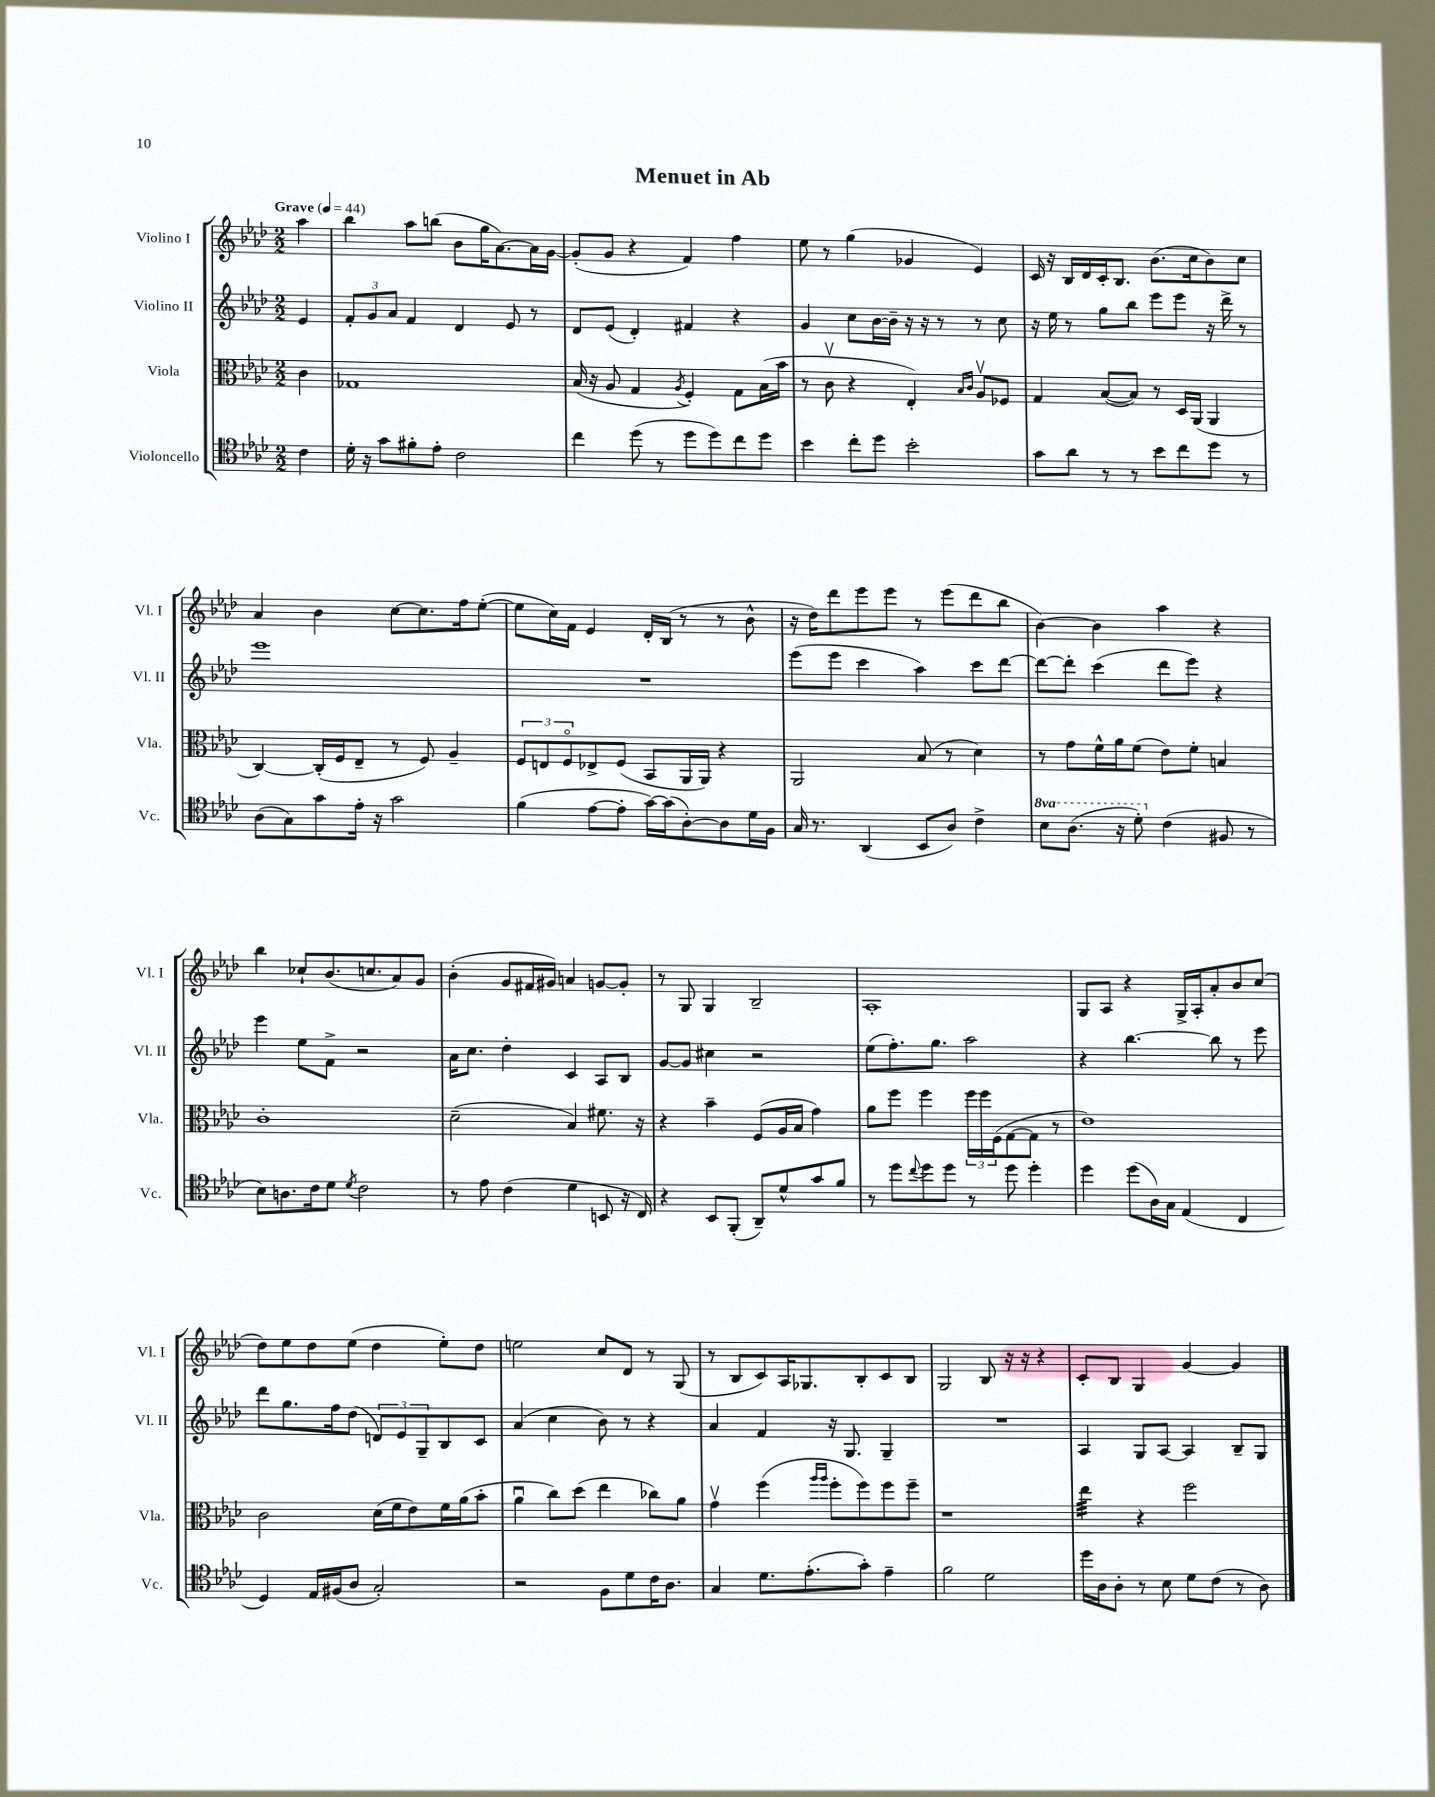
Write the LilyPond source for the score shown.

\header { title = "Menuet in Ab" }
<<
\new StaffGroup <<
\new Staff = "s0" \with { instrumentName = "Violino I" shortInstrumentName = "Vl. I" } {
    \clef treble \key aes \major \numericTimeSignature \time 2/2 \partial 4 \tempo "Grave" 4 = 44
    aes''4 |
    bes''4 aes''8 b''8( bes'8 g''16 aes'8.~) aes'16 g'16~ |
    g'8-.( g'8 r4 f'4) f''4 |
    ees''8 r8 g''4( ges'4 ees'4) |
    c'16 r16 bes16 des'16 c'16-. bes8. bes'8.( c''16 bes'8) c''8 |
    aes'4 bes'4 c''8~ c''8. f''16 ees''8~-.( |
    ees''8 c''16) f'16 ees'4 des'16-. bes16( r8 r8 bes'8-^ |
    r16 des''16) des'''8 ees'''8 ees'''8 r8 ees'''8( des'''8 bes''8 |
    bes'4~) bes'4 aes''4 r4 |
    bes''4 ces''8-! bes'8.( c''8. aes'8) g'8 |
    bes'4-.( g'8 fis'16 gis'16) a'4 g'8~ g'8-. |
    r8 g8 g4 bes2-- |
    aes1-. |
    g8 aes8 r4 g16-> aes16-. aes'8-. bes'8 c''8( |
    des''8) ees''8 des''8 ees''8( des''4 ees''8-.) des''8 |
    e''2 c''8 des'8 r8 g8( |
    r8 bes8 c'8) aes16 ges8. bes8-. c'8 bes8 |
    g2 bes8 r16 r16 r4 |
    c'8-. bes8 g4 g'4~ g'4 \bar "|." |
}
\new Staff = "s1" \with { instrumentName = "Violino II" shortInstrumentName = "Vl. II" } {
    \clef treble \key aes \major \numericTimeSignature \time 2/2 \partial 4
    ees'4 |
    \tuplet 3/2 { f'8-. g'8 aes'8 } f'4 des'4 ees'8 r8 |
    des'8 ees'8( des'4-.) fis'4 r4 |
    g'4 c''8 bes'16~ bes'16-- r16 r16 r8 r8 c''8 |
    r16 ees''16 r8 g''8 bes''8 ees'''8 ees'''8 r16 des'''16-> r8 |
    ees'''1 |
    R1 |
    ees'''8( ees'''8 c'''4 aes''4) c'''8 des'''8~ |
    des'''8~ des'''8-. c'''4( des'''8 ees'''8) r4 |
    ees'''4 ees''8 f'8-> r2 |
    aes'16 c''8. des''4-. c'4 aes8 bes8 |
    g'8~ g'8 cis''4 r2 |
    ees''8( f''8.-.) g''8. aes''2 |
    r4 bes''4.~ bes''8 r8 ees'''8 |
    des'''8 g''8. f''16 des''8( \tuplet 3/2 { d'8) ees'8 g8-- } bes8 c'8 |
    aes'4( c''4 bes'8) r8 r4 |
    aes'4 f'4 r16 g8. g4-- |
    R1 |
    aes4 g8 aes8~ aes4 bes8-- g8 \bar "|." |
}
\new Staff = "s2" \with { instrumentName = "Viola" shortInstrumentName = "Vla." } {
    \clef alto \key aes \major \numericTimeSignature \time 2/2 \partial 4
    c'4 |
    ges1 |
    bes16( r16 aes8 g4 \acciaccatura { aes8 } f4-.) g8 bes16( bes'16 |
    r8 c'8\upbow r4 ees4-.) \grace { bes16 c'16 } aes8\upbow fes8 |
    g4 bes8~( bes8) r8 des16 aes,16( aes,4 |
    c4~) c16-.( f16 ees8-- r8 f8) aes4-- |
    \tuplet 3/2 { f8 e8 f8\flageolet } ees8-> f8( bes,8 aes,16 aes,16) r4 |
    aes,2 bes8( r8 des'4) |
    r8 g'8 f'16-^ aes'16 f'8( ees'8) f'8-. b4 |
    c'1-. |
    des'2--( bes4) fis'8. r16 |
    r4 bes'4-- f8( aes16 bes16 g'4) |
    aes'8 f''8 f''4 \tuplet 3/2 { f''16 f''16 f16( } g8~ g8 r8 |
    ees'1) |
    c'2 des'16( f'16 ees'8) f'16 aes'16( bes'8-. |
    aes'4\downbow c''8) des''8( ees''4 ces''8) aes'8 |
    g'4\upbow f''4( \grace { aes''16 aes''16 } f''8-. f''8) f''8 f''8-- |
    r1 |
    ees''4:32 r4 f''2 \bar "|." |
}
\new Staff = "s3" \with { instrumentName = "Violoncello" shortInstrumentName = "Vc." } {
    \clef tenor \key aes \major \numericTimeSignature \time 2/2 \set Staff.ottavationMarkups = #ottavation-simple-ordinals \partial 4
    c'4 |
    des'16-. r16 g'8 fis'8-. ees'8-. c'2 |
    c''4 des''8( r8 des''8 des''8) c''8 des''8 |
    bes'4 c''8-. des''8 bes'2-. |
    g'8 aes'8 r8 r8 bes'8 c''8 des''8 r8 |
    aes8( g8) g'8 ees'16-. r16 g'2 |
    f'4( ees'8~ ees'8-. g'16~) g'16( aes8~-.) aes8 des'16 f16 |
    g16 r8. aes,4( bes,8 aes8) c'4-> |
    \ottava #1 bes'8 aes'8.( r16 des''8-.) \ottava #0 c'4( fis8 r8 |
    bes8) a8. c'16 des'8 \acciaccatura { des'8 } c'2 |
    r8 ees'8 c'4( des'4 b,8 r16 c16) |
    r4 bes,8 f,8-.( aes,8--) des'8-^ g'8 f'8 |
    r8 des''8 \appoggiatura { c''8 } des''8 des''8 r8 des''8 des''4-. |
    des''4 des''8( aes16) g16 ees4( c4 |
    des4) ees16 fis16( aes8 g2-.) |
    r2 f8 des'8 c'16 aes8. |
    g4 des'8. ees'8.-.( g'8-.) ees'4-- |
    f'2 des'2 |
    des''16 aes16 aes8-. r8 bes8 des'8 c'8( r8 aes8) \bar "|." |
}
>>
>>
\layout { \context { \Score \remove "Bar_number_engraver" } }
